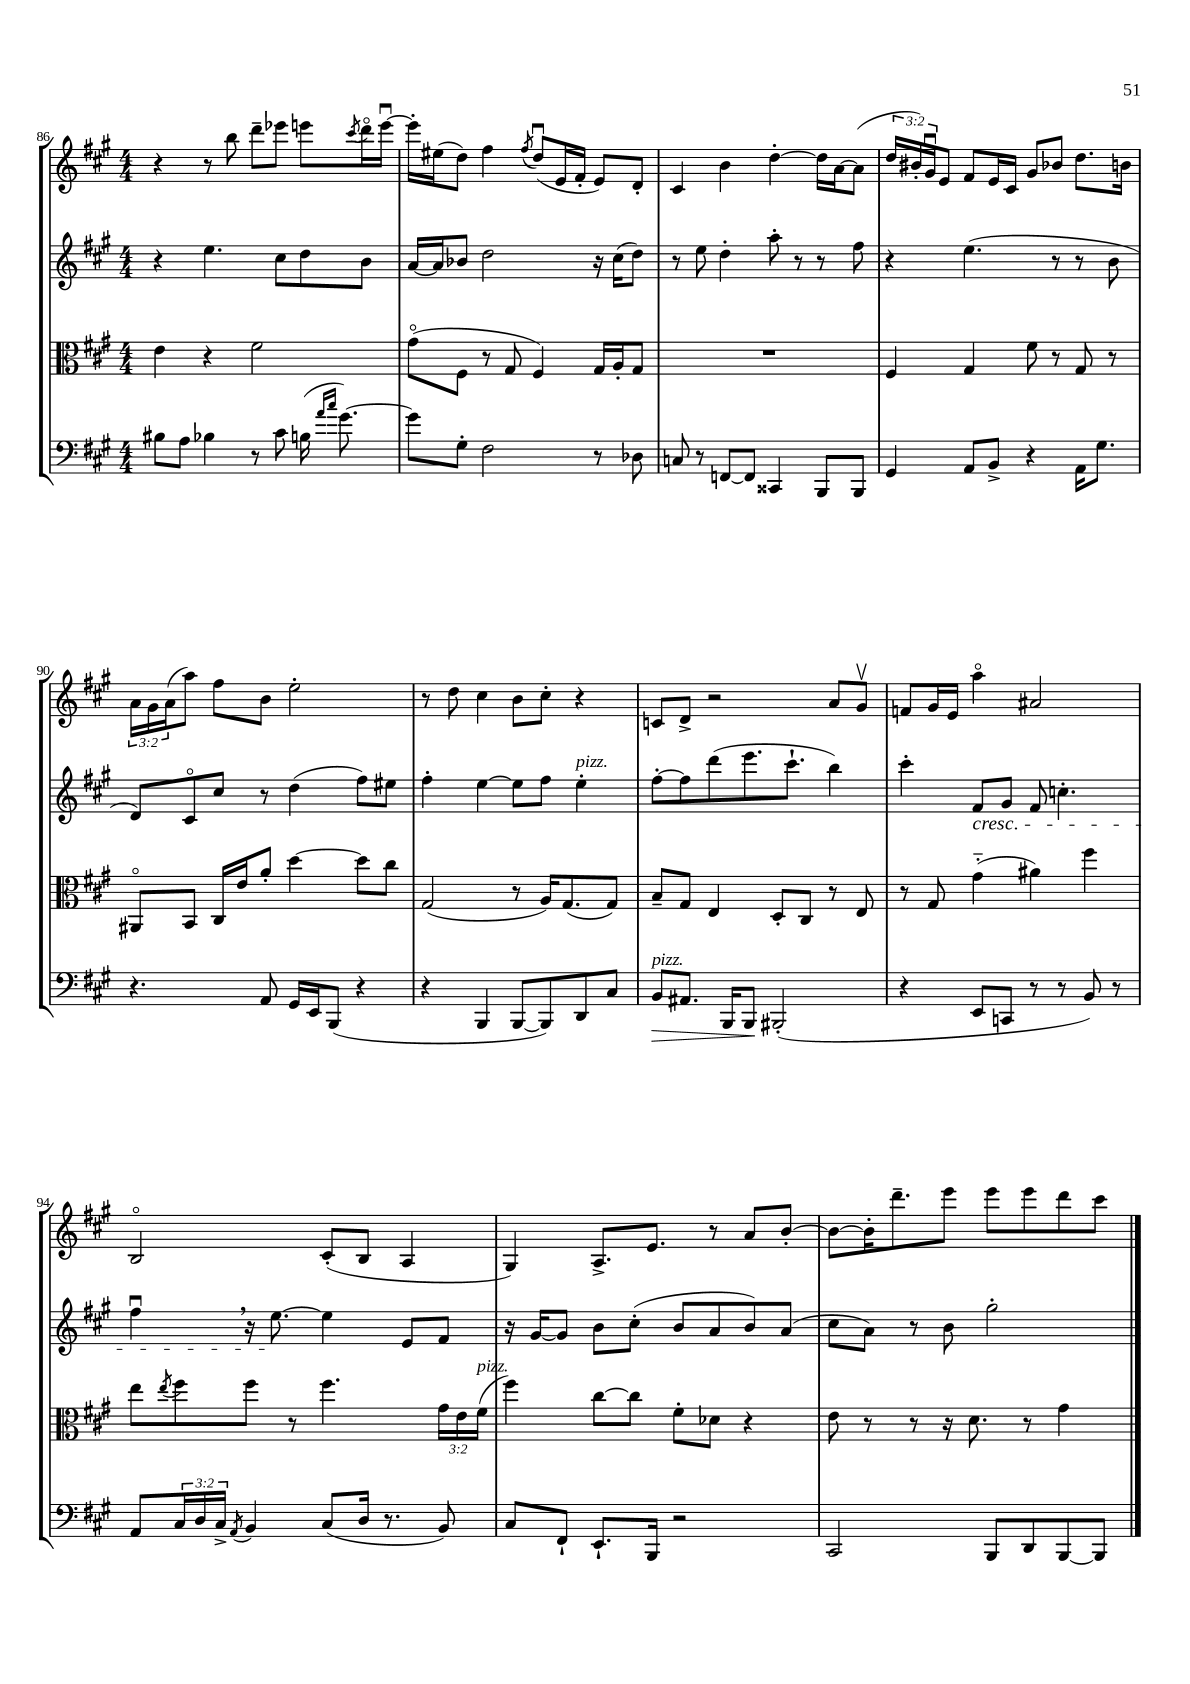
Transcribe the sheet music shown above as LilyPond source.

<<
\new StaffGroup <<
\new Staff = "s0" {
    \clef treble \key a \major \numericTimeSignature \time 4/4 \override Staff.TupletNumber.text = #tuplet-number::calc-fraction-text
    r4 r8 b''8 d'''8-- ees'''8 e'''8 \acciaccatura { cis'''8 } d'''16\flageolet e'''16~\downbow |
    e'''16-. eis''16( d''8) fis''4 \acciaccatura { fis''8 } d''8\downbow( e'16 fis'16-. e'8) d'8-. |
    cis'4 b'4 d''4~-. d''16 a'16~ a'8( |
    \tuplet 3/2 { d''16 bis'16-.) gis'16\downbow } e'8 fis'8 e'16 cis'16 gis'8 bes'8 d''8. b'16 |
    \tuplet 3/2 { a'16 gis'16 a'16( } a''8) fis''8 b'8 e''2-. |
    r8 d''8 cis''4 b'8 cis''8-. r4 |
    c'8 d'8-> r2 a'8 gis'8\upbow |
    f'8 gis'16 e'16 a''4\flageolet ais'2 |
    b2\flageolet cis'8-.( b8 a4 |
    gis4) a8.-> e'8. r8 a'8 b'8~-. |
    b'8~ b'16-. d'''8.-- e'''8 e'''8 e'''8 d'''8 cis'''8 \bar "|." |
}
\new Staff = "s1" {
    \clef treble \key a \major \numericTimeSignature \time 4/4
    r4 e''4. cis''8 d''8 b'8 |
    a'16~ a'16 bes'8 d''2 r16 cis''16( d''8) |
    r8 e''8 d''4-. a''8-. r8 r8 fis''8 |
    r4 e''4.( r8 r8 b'8 |
    d'8) cis'8\flageolet cis''8 r8 d''4( fis''8) eis''8 |
    fis''4-. e''4~ e''8 fis''8 e''4-.^\markup { \italic "pizz." } |
    fis''8~-. fis''8 d'''8( e'''8. cis'''8.-! b''4) |
    cis'''4-. fis'8\cresc gis'8 fis'8 c''4.-. |
    fis''4\downbow \breathe r16 e''8.~\! e''4 e'8 fis'8 |
    r16 gis'16~ gis'8 b'8 cis''8-.( b'8 a'8 b'8) a'8( |
    cis''8 a'8) r8 b'8 gis''2-. \bar "|." |
}
\new Staff = "s2" {
    \clef alto \key a \major \numericTimeSignature \time 4/4 \override Staff.TupletNumber.text = #tuplet-number::calc-fraction-text
    e'4 r4 fis'2 |
    gis'8\flageolet( fis8 r8 gis8 fis4) gis16 a16-. gis8 |
    R1 |
    fis4 gis4 fis'8 r8 gis8 r8 |
    ais,8\flageolet b,8 cis16 e'16 a'8-. d''4~ d''8 cis''8 |
    gis2( r8 a16) gis8.( gis8) |
    b8-- gis8 e4 d8-. cis8 r8 e8 |
    r8 gis8 gis'4-_( ais'4) fis''4 |
    e''8 \acciaccatura { e''8 } fis''8 fis''8 r8 fis''4. \tuplet 3/2 { gis'16 e'16 fis'16^\markup { \italic "pizz." }( } |
    fis''4) cis''8~ cis''8 fis'8-. des'8 r4 |
    e'8 r8 r8 r16 d'8. r8 gis'4 \bar "|." |
}
\new Staff = "s3" {
    \clef bass \key a \major \numericTimeSignature \time 4/4 \override Staff.TupletNumber.text = #tuplet-number::calc-fraction-text
    bis8 a8 bes4 r8 cis'8 b16( \grace { a'16 cis''16 } gis'8.~) |
    gis'8 gis8-. fis2 r8 des8 |
    c8 r8 f,8~ f,8 cisis,4 b,,8 b,,8 |
    gis,4 a,8 b,8-> r4 a,16 gis8. |
    r4. a,8 gis,16 e,16 b,,8( r4 |
    r4 b,,4 b,,8~ b,,8) d,8 cis8 |
    b,8\>^\markup { \italic "pizz." } ais,8. b,,16 b,,8\! bis,,2-.( |
    r4 e,8 c,8 r8 r8 b,8) r8 |
    a,8 \tuplet 3/2 { cis16 d16 cis16-> } \acciaccatura { a,8 } b,4 cis8( d16 r8. b,8) |
    cis8 fis,8-! e,8.-! b,,16 r2 |
    cis,2 b,,8 d,8 b,,8~ b,,8 \bar "|." |
}
>>
>>
\layout { \context { \Score currentBarNumber = #86 } }
